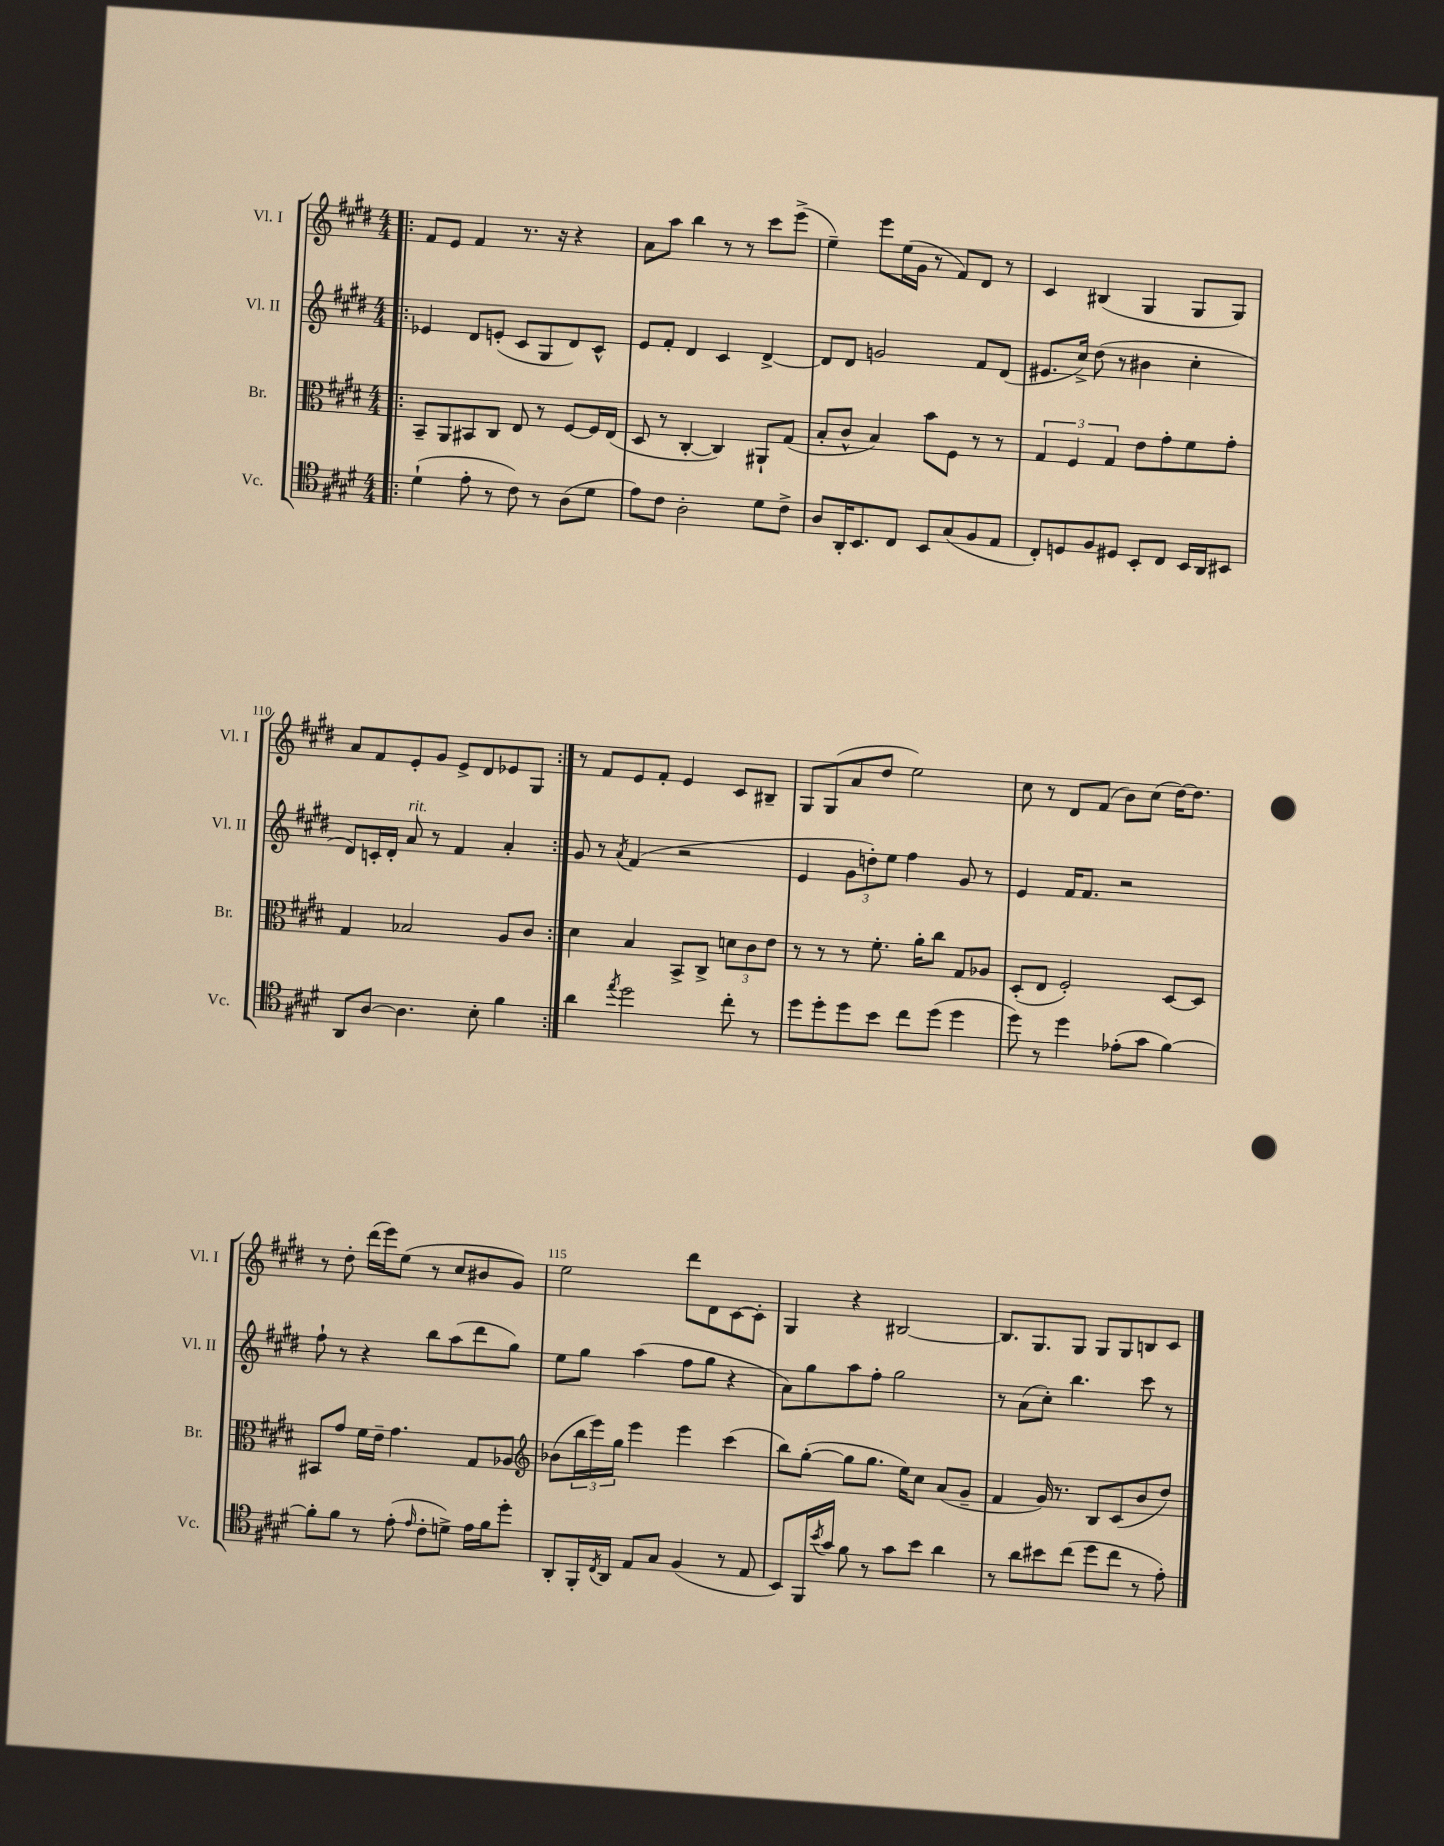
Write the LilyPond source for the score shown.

<<
\new StaffGroup <<
\new Staff = "s0" \with { instrumentName = "Vl. I" shortInstrumentName = "Vl. I" } {
    \clef treble \key e \major \numericTimeSignature \time 4/4
    \repeat volta 2 { \bar ".|:" fis'8 e'8 fis'4 r8. r16 r4 |
    a'8 a''8 b''4 r8 r8 cis'''8 e'''8->( |
    e''4--) e'''8 e''16( gis'16 r8 fis'8) dis'8 r8 |
    cis'4 bis4( gis4 gis8 gis8) |
    a'8 fis'8 e'8-. gis'8 e'8-> dis'8 ees'8 gis8 | }
    r8 fis'8 e'8 fis'8-. e'4 cis'8 bis8-- |
    gis8 gis8( a'8 dis''8 e''2) |
    cis''8 r8 dis'8 fis'8( b'8) cis''8( dis''16~) dis''8. |
    r8 dis''8-. dis'''16( e'''16) e''8( r8 cis''8 bis'8 gis'8) |
    e''2 dis'''8 dis'8 cis'8~ cis'8-. |
    gis4 r4 bis2~ |
    bis8. gis8. gis8 gis8 gis8 b8 cis'8 \bar "|." |
}
\new Staff = "s1" \with { instrumentName = "Vl. II" shortInstrumentName = "Vl. II" } {
    \clef treble \key e \major \numericTimeSignature \time 4/4
    \repeat volta 2 { \bar ".|:" ees'4 dis'8 e'8-.( cis'8 gis8 dis'8) cis'8-^ |
    e'8 fis'8-. dis'4 cis'4 dis'4~-> |
    dis'8 dis'8 g'2 fis'8 dis'8( |
    eis'8. cis''16->) dis''8( r8 bis'4 cis''4-. |
    dis'8) c'16-. dis'16-. a'8^\markup { \italic "rit." } r8 fis'4 a'4-. | }
    gis'8 r8 \acciaccatura { a'8 } fis'4( r2 |
    e'4 \tuplet 3/2 { gis'8 d''8-.) e''8 } fis''4 gis'8 r8 |
    e'4 fis'16 fis'8. r2 |
    fis''8-! r8 r4 b''8 a''8( dis'''8 gis''8) |
    e''8 gis''8 a''4( fis''8 gis''8 r4 |
    a'8) gis''8 a''8 fis''8-. gis''2 |
    r8 a'8( cis''8-.) b''4. cis'''8 r8 \bar "|." |
}
\new Staff = "s2" \with { instrumentName = "Br." shortInstrumentName = "Br." } {
    \clef alto \key e \major \numericTimeSignature \time 4/4
    \repeat volta 2 { \bar ".|:" b,8-- a,8 bis,8 cis8 e8 r8 fis8~ fis16 e16( |
    dis8 r8 cis4~-. cis4) ais,8-! gis8( |
    b8-. cis'8-^ b4) b'8 fis8 r8 r8 |
    \tuplet 3/2 { gis4 fis4 gis4 } e'8 gis'8-. fis'8 gis'8-. |
    gis4 bes2 a8 cis'8 | }
    dis'4 b4 b,8-> cis8-> \tuplet 3/2 { d'8 cis'8 e'8 } |
    r8 r8 r8 fis'8.-. a'16-. cis''8 gis8 aes8 |
    dis8-.( e8 fis2-.) dis8~ dis8 |
    bis,8 gis'8 fis'16 e'16-- gis'4. gis8 aes8 |
    \clef treble bes'8( \tuplet 3/2 { b''16 e'''16) gis''16 } e'''4 e'''4 cis'''4( |
    b''8) gis''8~-.( gis''8 gis''8. e''16) cis''8 a'8( gis'8-- |
    fis'4 gis'16) r8. b8 cis'8( b'8 dis''8) \bar "|." |
}
\new Staff = "s3" \with { instrumentName = "Vc." shortInstrumentName = "Vc." } {
    \clef tenor \key e \major \numericTimeSignature \time 4/4
    \repeat volta 2 { \bar ".|:" dis'4-!( e'8-. r8 cis'8) r8 a8( dis'8 |
    e'8) cis'8 a2-. dis'8 cis'8-> |
    a8 a,16-. b,8. cis8 b,8 gis8( fis8 e8 |
    cis8-.) d8 fis8 dis8 b,8-. cis8 b,16 a,16 bis,8 |
    a,8 a8~ a4. b8-. fis'4 | }
    a'4 \acciaccatura { e''8 } dis''2 cis''8-. r8 |
    dis''8 dis''8-. dis''8 b'8 cis''8 dis''8( dis''4 |
    dis''8) r8 dis''4 ees'8-.( gis'8 fis'4~) |
    fis'8-. fis'8 r8 e'8-.( \grace { e'16 } cis'8-. d'8->) e'16 fis'16 dis''8-. |
    a,8-. fis,16-. \acciaccatura { cis8 } a,16 e8 gis8 fis4( r8 e8 |
    b,8) fis,16 \acciaccatura { b'8 } gis'16 fis'8 r8 gis'8 b'8 a'4 |
    r8 a'8 bis'8 cis''8( dis''8 cis''8 r8 e'8-.) \bar "|." |
}
>>
>>
\layout { \context { \Score currentBarNumber = #106 \override BarNumber.break-visibility = ##(#f #t #t) barNumberVisibility = #(every-nth-bar-number-visible 5) } }
